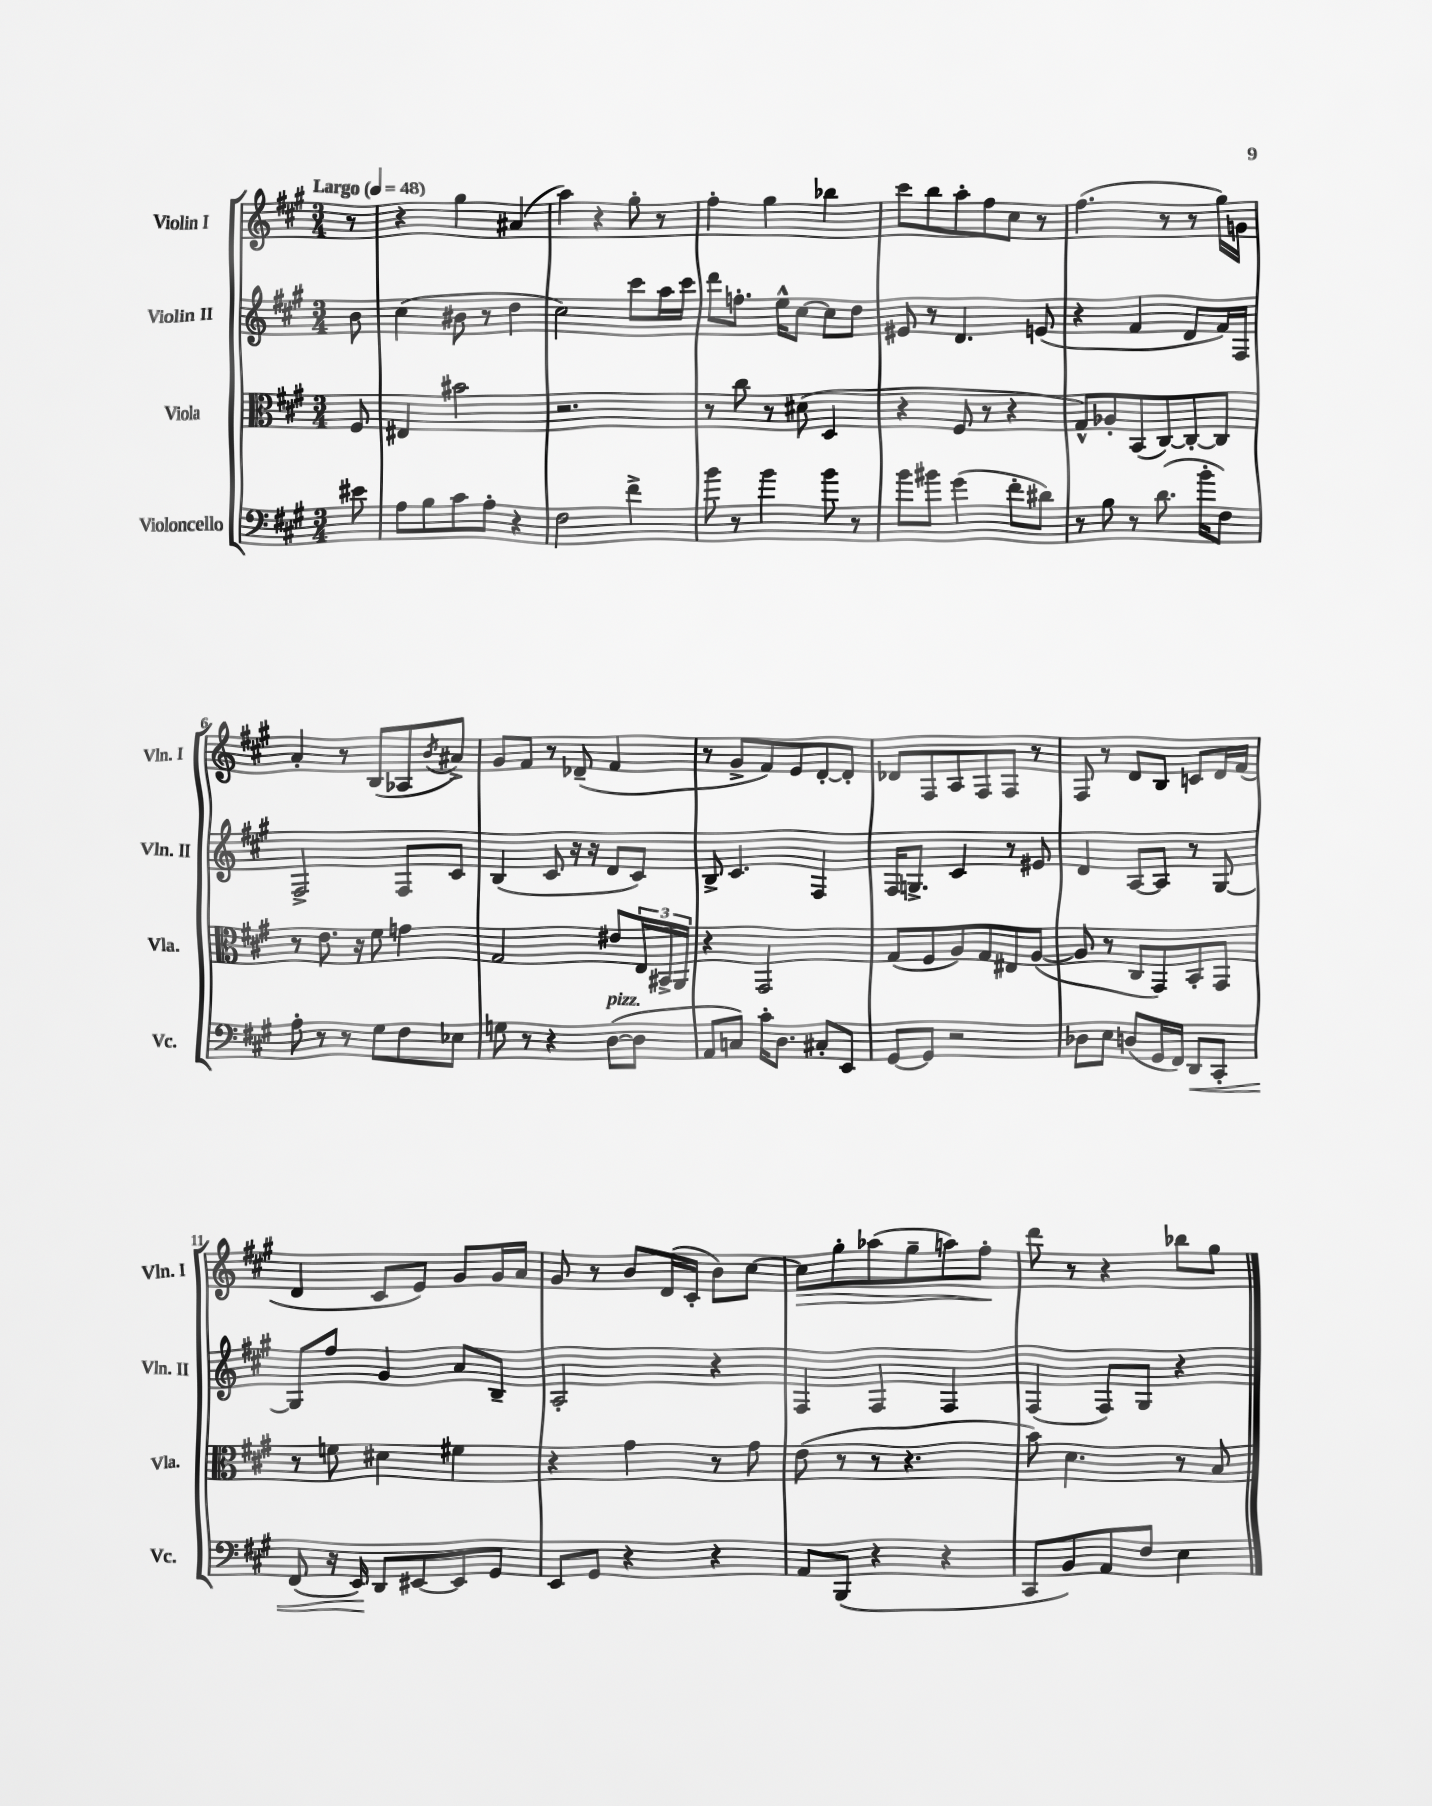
<<
\new StaffGroup <<
\new Staff = "s0" \with { instrumentName = "Violin I" shortInstrumentName = "Vln. I" } {
    \clef treble \key a \major \numericTimeSignature \time 3/4 \partial 8 \tempo "Largo" 4 = 48
    r8 |
    r4 gis''4 ais'4( |
    a''4) r4 gis''8-. r8 |
    fis''4-. gis''4 bes''4 |
    cis'''8 b''8 a''8-. fis''8 cis''8 r8 |
    fis''4.( r8 r8 gis''16) g'16 |
    a'4-. r8 b8( aes8 \acciaccatura { b'8 } ais'8->) |
    gis'8 fis'8 r8 des'8--( fis'4 |
    r8 gis'8-> fis'8) e'8 d'8~-. d'8-. |
    des'8 fis8 a8 fis8 fis8 r8 |
    fis8 r8 d'8 b8 c'8 d'16 fis'16( |
    d'4 cis'8 e'8) gis'8 gis'16 a'16 |
    gis'8 r8 b'8 d'16( cis'16-. b'8) cis''8~ |
    cis''8\> gis''8-. aes''8( gis''8-- a''8) fis''8-.\! |
    d'''8 r8 r4 bes''8 gis''8 \bar "|." |
}
\new Staff = "s1" \with { instrumentName = "Violin II" shortInstrumentName = "Vln. II" } {
    \clef treble \key a \major \numericTimeSignature \time 3/4 \partial 8
    b'8 |
    cis''4( bis'8 r8 d''4 |
    cis''2) cis'''8 a''16 cis'''16 |
    d'''8 f''8.-. e''16-^ cis''8~ cis''8 d''8 |
    eis'8 r8 d'4. e'8( |
    r4 fis'4 d'8 fis'16) fis16 |
    fis2-> fis8 cis'8 |
    b4( cis'8 r16 r16 d'8 cis'8) |
    b8-> cis'4. fis4 |
    fis16 g8.-> cis'4 r8 eis'8 |
    d'4 a8~ a8 r8 gis8~ |
    gis8 fis''8 gis'4 a'8 b8-- |
    a2-. r4 |
    fis4 fis4 fis4 |
    fis4( fis8) gis8 r4 \bar "|." |
}
\new Staff = "s2" \with { instrumentName = "Viola" shortInstrumentName = "Vla." } {
    \clef alto \key a \major \numericTimeSignature \time 3/4 \partial 8
    fis8 |
    eis4 bis'2 |
    r2. |
    r8 cis''8 r8 dis'8( d4 |
    r4 fis8 r8 r4 |
    gis8-^) aes8-. b,8( cis8~) cis8~-. cis8 |
    r8 e'8. r16 fis'8 g'4 |
    gis2 eis'8 \tuplet 3/2 { e16 bis,16-> a,16 } |
    r4 gis,2 |
    gis8( fis8 a8) gis8 eis8 a8~( |
    a8 r8 cis8 gis,8) b,8-. gis,8 |
    r8 f'8 dis'4 fis'4 |
    r4 gis'4 r8 gis'8 |
    e'8( r8 r8 r4. |
    b'8) d'4. r8 b8 \bar "|." |
}
\new Staff = "s3" \with { instrumentName = "Violoncello" shortInstrumentName = "Vc." } {
    \clef bass \key a \major \numericTimeSignature \time 3/4 \partial 8
    eis'8 |
    a8 b8 cis'8 a8-. r4 |
    fis2 fis'4-> |
    b'8 r8 b'4 b'8 r8 |
    b'8 bis'8 gis'4( fis'8-. dis'8) |
    r8 b8 r8 d'8.( b'16-. fis8) |
    a8-. r8 r8 gis8 fis8 ees8 |
    g8 r8 r4 d8~^\markup { \italic "pizz." }( d8 |
    a,8 c8) cis'16-. d8. cis8-. e,8 |
    gis,8~ gis,8 r2 |
    des8 e8 d8( gis,16 fis,16) d,8\< cis,8-. |
    fis,8( r16 e,16\!) d,8 eis,8~ eis,8 gis,8 |
    e,8 gis,8 r4 r4 |
    a,8 b,,8( r4 r4 |
    cis,8 b,8) a,8 fis8 e4 \bar "|." |
}
>>
>>
